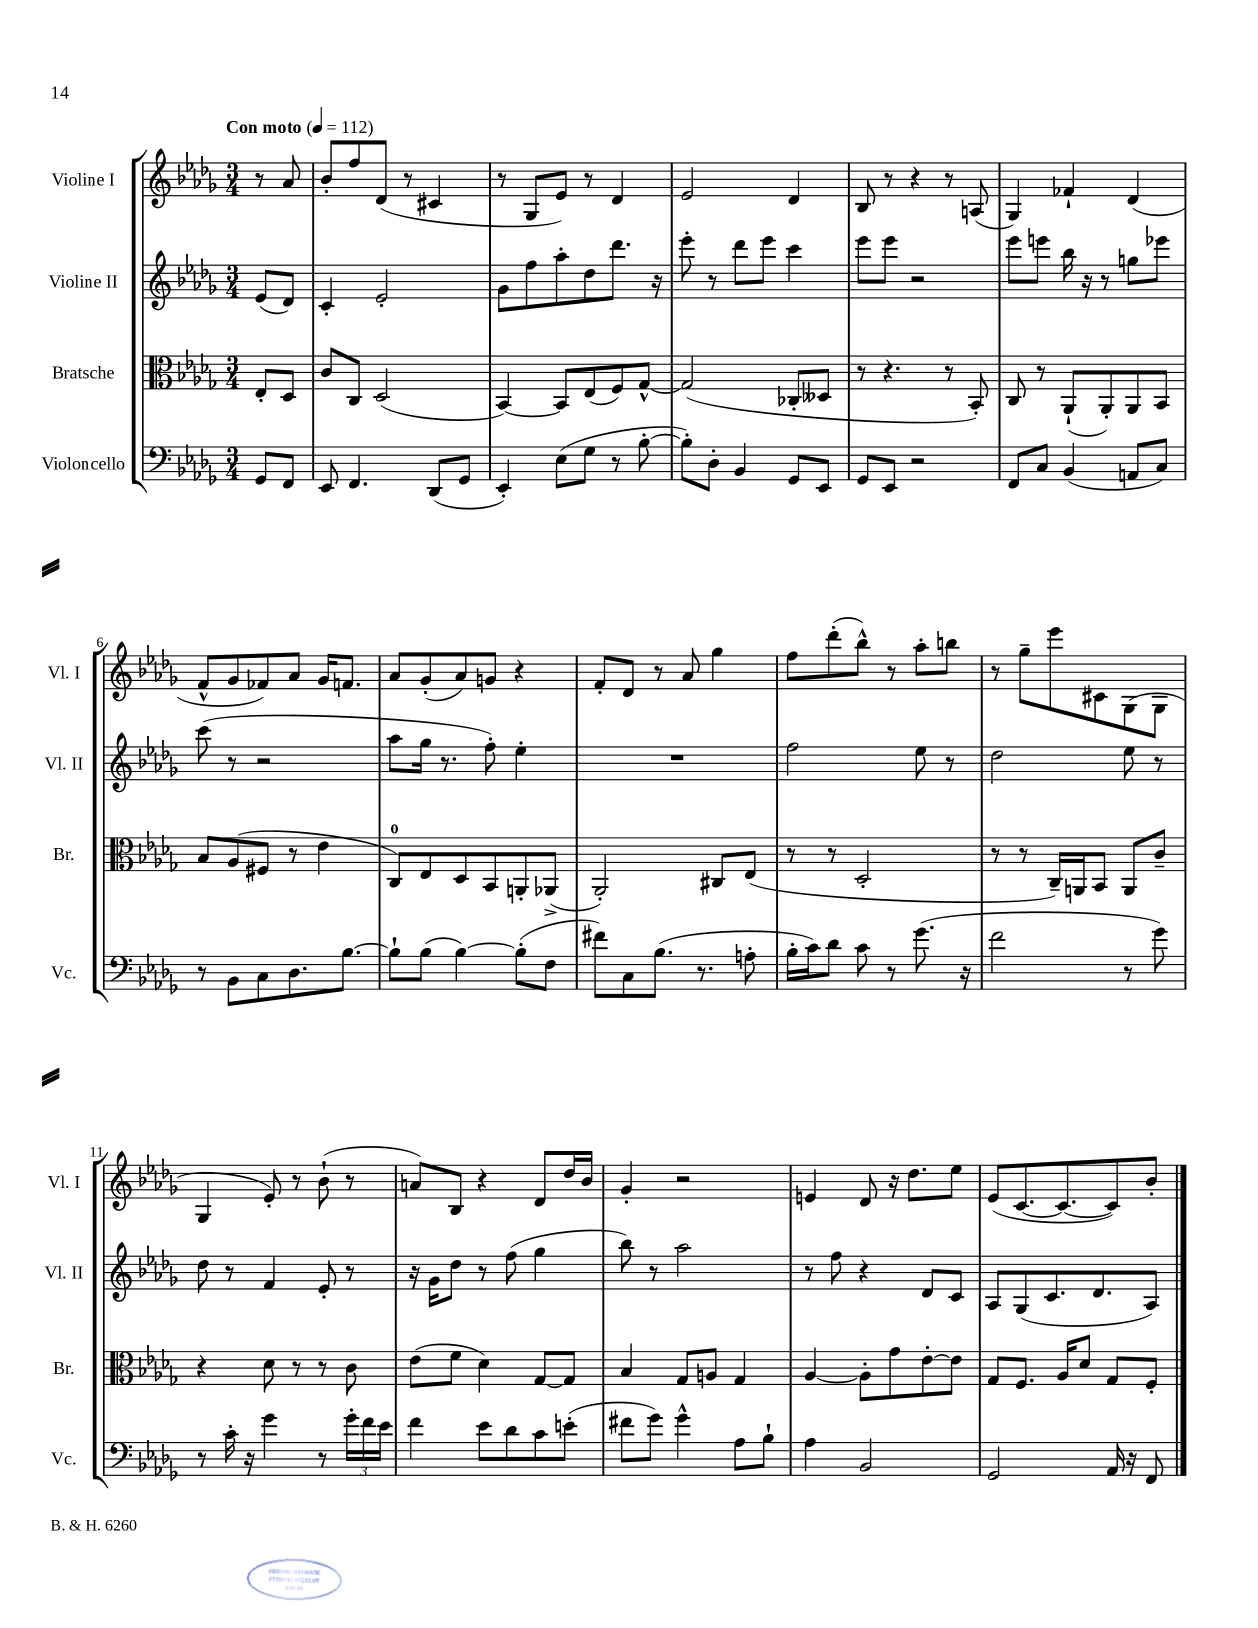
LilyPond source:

<<
\new StaffGroup <<
\new Staff = "s0" \with { instrumentName = "Violine I" shortInstrumentName = "Vl. I" } {
    \clef treble \key des \major \numericTimeSignature \time 3/4 \partial 4 \tempo "Con moto" 4 = 112
    r8 aes'8 |
    bes'8-. f''8 des'8( r8 cis'4 |
    r8 ges8 ees'8) r8 des'4 |
    ees'2 des'4 |
    bes8 r8 r4 r8 a8( |
    ges4) fes'4-! des'4( |
    f'8-^ ges'8 fes'8) aes'8 ges'16 f'8. |
    aes'8 ges'8-.( aes'8) g'8 r4 |
    f'8-. des'8 r8 aes'8 ges''4 |
    f''8 des'''8-.( bes''8-^) r8 aes''8-. b''8 |
    r8 ges''8-- ees'''8 cis'8 ges8( ges8 |
    ges4 ees'8-.) r8 bes'8-!( r8 |
    a'8) bes8 r4 des'8 des''16 bes'16 |
    ges'4-. r2 |
    e'4 des'8 r16 des''8. ees''8 |
    ees'8( c'8.~ c'8.~ c'8) bes'8-. \bar "|." |
}
\new Staff = "s1" \with { instrumentName = "Violine II" shortInstrumentName = "Vl. II" } {
    \clef treble \key des \major \numericTimeSignature \time 3/4 \partial 4
    ees'8( des'8) |
    c'4-. ees'2-. |
    ges'8 f''8 aes''8-. des''8 des'''8. r16 |
    ees'''8-. r8 des'''8 ees'''8 c'''4 |
    ees'''8 ees'''8 r2 |
    ees'''8 e'''8 bes''16 r16 r8 g''8 ees'''8 |
    c'''8( r8 r2 |
    aes''8 ges''16 r8. f''8-.) ees''4-. |
    R2. |
    f''2 ees''8 r8 |
    des''2 ees''8 r8 |
    des''8 r8 f'4 ees'8-. r8 |
    r16 ges'16 des''8 r8 f''8( ges''4 |
    bes''8) r8 aes''2 |
    r8 f''8 r4 des'8 c'8 |
    aes8 ges8( c'8. des'8. aes8) \bar "|." |
}
\new Staff = "s2" \with { instrumentName = "Bratsche" shortInstrumentName = "Br." } {
    \clef alto \key des \major \numericTimeSignature \time 3/4 \partial 4
    ees8-. des8 |
    c'8 c8 des2( |
    bes,4~) bes,8 ees8( f8) ges8~-^ |
    ges2( ces8-. deses8 |
    r8 r4. r8 bes,8-.) |
    c8 r8 aes,8-!( aes,8-.) aes,8 bes,8 |
    bes8 aes8( fis8 r8 ees'4 |
    c8-0) ees8 des8 bes,8 a,8-. aes,8->( |
    aes,2-.) cis8 ees8( |
    r8 r8 des2-. |
    r8 r8 c16--) a,16 bes,8 a,8 c'8-- |
    r4 des'8 r8 r8 c'8 |
    ees'8( f'8 des'4) ges8~ ges8 |
    bes4 ges8 a8 ges4 |
    aes4~ aes8-. ges'8 ees'8~-. ees'8 |
    ges8 f8. aes16 des'8 ges8 f8-. \bar "|." |
}
\new Staff = "s3" \with { instrumentName = "Violoncello" shortInstrumentName = "Vc." } {
    \clef bass \key des \major \numericTimeSignature \time 3/4 \partial 4
    ges,8 f,8 |
    ees,8 f,4. des,8( ges,8 |
    ees,4-.) ees8( ges8 r8 bes8~-. |
    bes8-.) des8-. bes,4 ges,8 ees,8 |
    ges,8 ees,8 r2 |
    f,8 c8 bes,4( a,8 c8) |
    r8 bes,8 c8 des8. bes8.~ |
    bes8-! bes8( bes4~) bes8-.( f8 |
    fis'8) c8 bes8.( r8. a8-. |
    bes16-. c'16) des'8 c'8 r8 ges'8.( r16 |
    f'2 r8 ges'8) |
    r8 c'16-. r16 ges'4 r8 \tuplet 3/2 { ges'16-. f'16 ees'16 } |
    f'4 ees'8 des'8 c'8 e'8-.( |
    fis'8 ges'8) ges'4-^ aes8 bes8-! |
    aes4 bes,2 |
    ges,2 aes,16 r16 f,8 \bar "|." |
}
>>
>>
